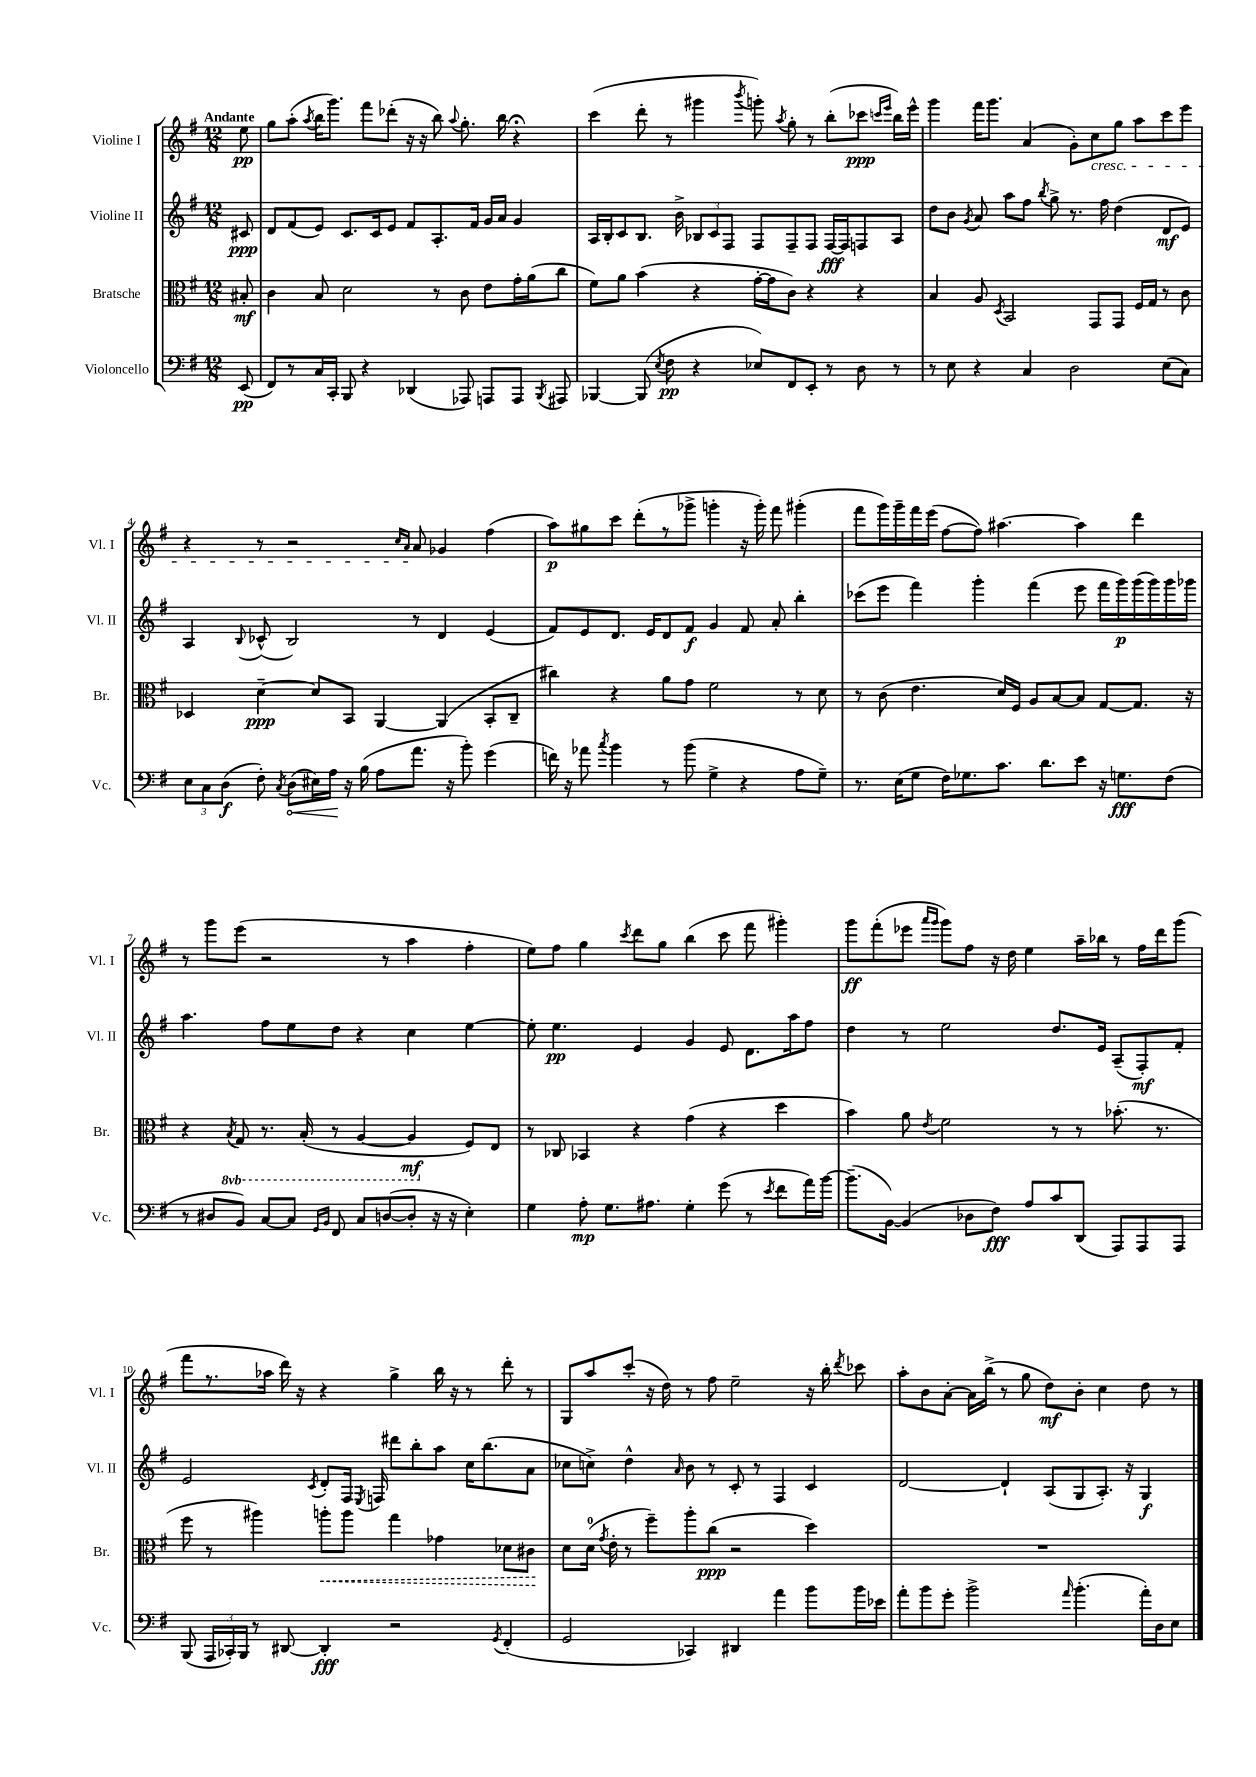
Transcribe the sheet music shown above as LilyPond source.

<<
\new StaffGroup <<
\new Staff = "s0" \with { instrumentName = "Violine I" shortInstrumentName = "Vl. I" } {
    \clef treble \key g \major \numericTimeSignature \time 12/8 \partial 8 \tempo "Andante"
    \autoBeamOff e''8\pp |
    g''8[ a''8]-.( \acciaccatura { a''8 } b''16[ g'''8.]) fis'''8[ des'''8]-.( r16 r16 b''8) \appoggiatura { a''8 } g''8.-. b''16 r4\fermata |
    c'''4( d'''8-. r8 gis'''4 \acciaccatura { b'''8 } g'''8-.) \acciaccatura { a''8 } g''8-. r8 b''8[-.( ces'''8]\ppp \grace { c'''16[ e'''16] } b''16[) e'''16]-^ |
    g'''4 fis'''16[ g'''8.] a'4( g'8[-.) c''8\cresc g''8] a''8[ c'''8 e'''8] |
    r4 r8 r2 \grace { c''16[ a'16] } a'8\! ges'4 fis''4( |
    a''8[\p) gis''8 c'''8] d'''8[-.( r8 ges'''8]-> g'''4-. r16 g'''16-.) fis'''8 gis'''4-.( |
    fis'''8[ g'''16) g'''16-- fis'''16 e'''16]( fis''8[~ fis''8]) ais''4.~ ais''4 d'''4 |
    r8 g'''8[ e'''8]( r2 r8 a''4 fis''4-. |
    e''8[) fis''8] g''4 \acciaccatura { c'''8 } d'''8[ g''8] b''4( c'''8 fis'''8 gis'''4-.) |
    g'''8[\ff fis'''8-.( ees'''8] \grace { a'''16[ g'''16] } g'''8[) fis''8] r16 d''16 e''4 a''16[-- bes''16] r8 fis''16[ d'''16 g'''8]( |
    fis'''8[ r8. aes''16] d'''16) r16 r4 g''4-> b''16 r16 r8 d'''8-. r8 |
    g8[ a''8 c'''8]-.( r16 d''16) r8 fis''8 e''2-- r16 b''16-. \acciaccatura { d'''8 } ces'''8 |
    a''8[-. b'8 a'8]~-. a'16[ b''16]->( r8 g''8 d''8[\mf) b'8]-. c''4 d''8 r8 \bar "|." |
}
\new Staff = "s1" \with { instrumentName = "Violine II" shortInstrumentName = "Vl. II" } {
    \clef treble \key g \major \numericTimeSignature \time 12/8 \partial 8
    \autoBeamOff cis'8\ppp |
    d'8[ fis'8( e'8]) c'8.[ c'16 e'8] fis'8[ a8.-. fis'16] g'16[ a'16] g'4 |
    a16[ b16-. c'8 b8.] b'16-> \tuplet 3/2 { bes8[ c'8 fis8] } fis8[ fis8-- fis8] fis16[~\fff fis16 f8 a8] |
    d''8[ b'8] \acciaccatura { g'8 } a'8 a''8[ fis''8] \acciaccatura { b''8 } g''8-> r8. fis''16 d''4( d'8[\mf e'8]) |
    a4 \appoggiatura { b8 } ces'8-^( b2) r8 d'4 e'4( |
    fis'8[) e'8 d'8.] e'16[ d'8 fis'8]\f g'4 fis'8 a'8-. b''4-. |
    ces'''8[( e'''8] fis'''4) g'''4-. fis'''4( e'''8 fis'''16[ g'''16\p) g'''16( g'''16) g'''16 ges'''16] |
    a''4. fis''8[ e''8 d''8] r4 c''4 e''4~ |
    e''8-. e''4.\pp e'4 g'4 e'8 d'8.[ a''16 fis''8] |
    d''4 r8 e''2 d''8.[ e'16] a8[--( fis8-.\mf) fis'8]-. |
    e'2 \acciaccatura { c'8 } d'8[-. fis16] \acciaccatura { e8 } f16 dis'''8[ b''8-. a''8] c''16[ b''8.( a'8] |
    ces''8[ c''8]->) d''4-^ \grace { a'16 } b'8 r8 c'8-. r8 fis4 c'4 |
    d'2~ d'4-! a8[( g8 a8.]-.) r16 g4\f \bar "|." |
}
\new Staff = "s2" \with { instrumentName = "Bratsche" shortInstrumentName = "Br." } {
    \clef alto \key g \major \numericTimeSignature \time 12/8 \set Staff.ottavationMarkups = #ottavation-simple-ordinals \partial 8
    \autoBeamOff bis8-.\mf |
    c'4 b8 d'2 r8 c'8 e'8[ g'16-. a'16( c''8] |
    fis'8[) a'8] b'4( r4 g'16[~-. g'16 c'8]) r4 r4 |
    b4 a8 \acciaccatura { d8 } b,2 g,8[ g,8] fis16[ g16] r8 c'8 |
    des4 d'4~--\ppp d'8[ b,8] a,4~ a,4( b,8[-. c8]-- |
    cis''4) r4 a'8[ g'8] fis'2 r8 d'8 |
    r8 c'8( e'4. d'16[) fis16] a8[ b8~ b8] g8[~ g8.] r16 |
    r4 \ottava #-1 \acciaccatura { b,8 } g,8 r8. b,16-.( r8 a,4~ a,4\mf \ottava #0 fis8[) e8] |
    r8 ces8 bes,4 r4 g'4( r4 d''4 |
    b'4) a'8 \acciaccatura { e'8 } fis'2 r8 r8 bes'8.-.( r8. |
    fis''8 r8 ais''4) \once \override Hairpin.style = #'dashed-line a''8[-.\< a''8] g''4 ges'4 des'8[ cis'8]\! |
    d'8[ d'16]-0( \acciaccatura { g'8 } e'16-. r8 fis''8[--) a''8-. c''8]\ppp( r2 d''4) |
    R1. \bar "|." |
}
\new Staff = "s3" \with { instrumentName = "Violoncello" shortInstrumentName = "Vc." } {
    \clef bass \key g \major \numericTimeSignature \time 12/8 \partial 8
    \autoBeamOff e,8\pp( |
    fis,8[) r8 c16 c,16]-. b,,8 r4 des,4( aes,,8) a,,8[ a,,8] \acciaccatura { b,,8 } ais,,8 |
    bes,,4~ bes,,8( \acciaccatura { e8 } fis8\pp r4 ees8[) fis,8 e,8]-. r8 d8 r8 |
    r8 e8 r4 c4 d2 e8[( c8]) |
    \tuplet 3/2 { e8[ c8 d8]\f( } fis8-.) \acciaccatura { c8 } \once \override Hairpin.circled-tip = ##t d8[\<( eis16) a16]\! r16 b16( a8[ a'8.] r16 b'8-.) g'4( |
    f'16) r16 aes'8 \acciaccatura { c''8 } b'4 r8 b'8( g4-> r4 a8[ g8]--) |
    r8. e16[( g8] fis16[) ges8. c'8.] d'8.[ e'8] r16 g8.[\fff fis8]( |
    r8 dis8[ b,8]) c8[~ c8] \grace { g,16[ b,16] } fis,8 c8[ d8~( d8]-. r16 r16 e4-.) |
    g4 a8-.\mp g8.[ ais8.] g4-. g'8( r8 \acciaccatura { e'8 } fis'8[ a'16) b'16]~ |
    b'8.[--( b,16]~) b,4( des8[ fis8]\fff) a8[ c'8 d,8]( a,,8[) a,,8 a,,8] |
    b,,8( \tuplet 3/2 { a,,16[ ces,16-.) b,,16] } r8 dis,8~ dis,4-.\fff r2 \acciaccatura { g,8 } fis,4-.( |
    g,2 ces,4) dis,4 a'4 b'8[ b'16 ees'16] |
    a'8[-. b'8 g'8]-. b'2-> \grace { a'16 } b'4.-.( a'16[-.) d16 e8] \bar "|." |
}
>>
>>
